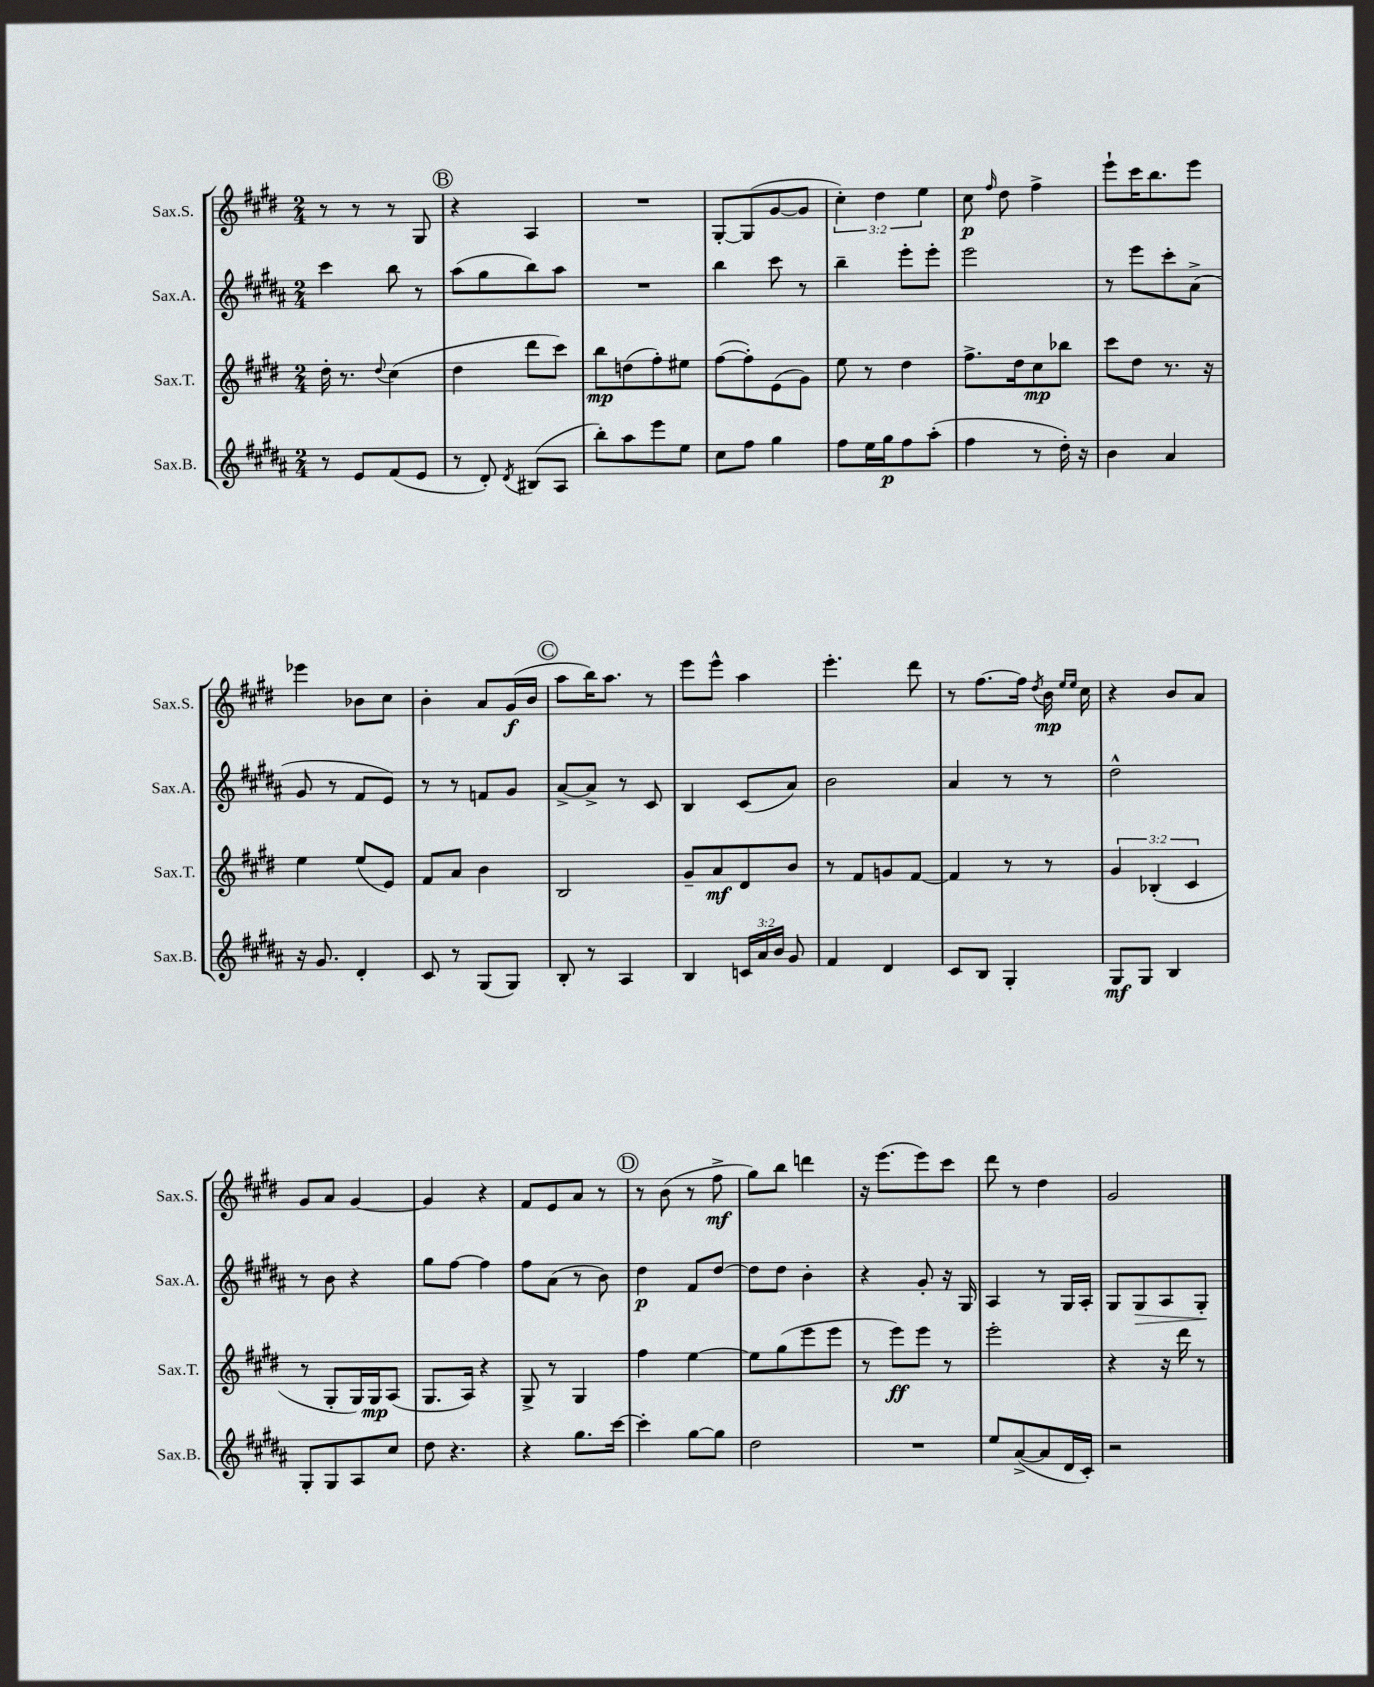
<<
\new StaffGroup <<
\new Staff = "s0" \with { instrumentName = "Sax.S." shortInstrumentName = "Sax.S." } {
    \clef treble \key e \major \numericTimeSignature \time 2/4 \override Staff.TupletNumber.text = #tuplet-number::calc-fraction-text
    \autoBeamOff r8 r8 r8 gis8 |
    \mark \markup { \circle "B" } r4 a4 |
    R2 |
    gis8[~-. gis8( gis'8~ gis'8] |
    \tuplet 3/2 { cis''4-.) dis''4 e''4 } |
    cis''8\p \grace { fis''16 } dis''8 fis''4-> |
    e'''8[-! cis'''16 b''8. e'''8] |
    ees'''4 bes'8[ cis''8] |
    b'4-. a'8[ gis'16\f( b'16] |
    \mark \markup { \circle "C" } a''8[ b''16) a''8.] r8 |
    e'''8[ e'''8]-^ a''4 |
    e'''4.-. dis'''8 |
    r8 fis''8.[~ fis''16] \acciaccatura { dis''8 } b'16\mp \grace { e''16[ e''16] } cis''16 |
    r4 b'8[ a'8] |
    gis'8[ a'8] gis'4~ |
    gis'4 r4 |
    fis'8[ e'8 a'8] r8 |
    \mark \markup { \circle "D" } r8 b'8( r8 fis''8->\mf |
    gis''8[) b''8] d'''4 |
    r16 e'''8.[( e'''8) cis'''8] |
    dis'''8 r8 dis''4 |
    gis'2 \bar "|." |
}
\new Staff = "s1" \with { instrumentName = "Sax.A." shortInstrumentName = "Sax.A." } {
    \clef treble \key b \major \numericTimeSignature \time 2/4
    \autoBeamOff cis'''4 b''8 r8 |
    \mark \markup { \circle "B" } ais''8[( gis''8 b''8) ais''8] |
    R2 |
    b''4 cis'''8 r8 |
    b''4-- e'''8[-. e'''8]-. |
    e'''2 |
    r8 e'''8[ cis'''8-. ais'8]->( |
    gis'8 r8 fis'8[ e'8]) |
    r8 r8 f'8[ gis'8] |
    \mark \markup { \circle "C" } ais'8[~-> ais'8]-> r8 cis'8 |
    b4 cis'8[( ais'8]) |
    b'2 |
    ais'4 r8 r8 |
    dis''2-^ |
    r8 b'8 r4 |
    gis''8[ fis''8]~ fis''4 |
    fis''8[ ais'8]( r8 b'8) |
    \mark \markup { \circle "D" } dis''4\p fis'8[ dis''8]~ |
    dis''8[ dis''8] b'4-. |
    r4 gis'8-. r16 gis16 |
    ais4 r8 gis16[ ais16]-. |
    gis8[ gis8\> ais8 gis8]-.\! \bar "|." |
}
\new Staff = "s2" \with { instrumentName = "Sax.T." shortInstrumentName = "Sax.T." } {
    \clef treble \key e \major \numericTimeSignature \time 2/4 \override Staff.TupletNumber.text = #tuplet-number::calc-fraction-text
    \autoBeamOff dis''16-. r8. \appoggiatura { dis''8 } cis''4( |
    \mark \markup { \circle "B" } dis''4 dis'''8[ cis'''8]) |
    b''8[\mp d''8( fis''8-.) eis''8] |
    fis''8[~( fis''8-.) e'8( gis'8]) |
    e''8 r8 dis''4 |
    fis''8.[-> dis''16 cis''8\mp bes''8] |
    cis'''8[ dis''8] r8. r16 |
    e''4 e''8[( e'8]) |
    fis'8[ a'8] b'4 |
    \mark \markup { \circle "C" } b2 |
    gis'8[-- a'8\mf dis'8 b'8] |
    r8 fis'8[ g'8 fis'8]~ |
    fis'4 r8 r8 |
    \tuplet 3/2 { gis'4 bes4-.( cis'4 } |
    r8 gis8[-. gis16) gis16\mp a8]( |
    gis8.[ a16]) r4 |
    gis8-> r8 gis4 |
    \mark \markup { \circle "D" } fis''4 e''4~ |
    e''8[ gis''8( e'''8 e'''8] |
    r8 e'''8[\ff) e'''8] r8 |
    e'''2-. |
    r4 r16 dis'''16 r8 \bar "|." |
}
\new Staff = "s3" \with { instrumentName = "Sax.B." shortInstrumentName = "Sax.B." } {
    \clef treble \key b \major \numericTimeSignature \time 2/4 \override Staff.TupletNumber.text = #tuplet-number::calc-fraction-text
    \autoBeamOff r8 e'8[ fis'8( e'8] |
    \mark \markup { \circle "B" } r8 dis'8-.) \acciaccatura { dis'8 } bis8[( ais8] |
    b''8[-.) ais''8 e'''8 e''8] |
    cis''8[ fis''8] gis''4 |
    fis''8[ e''16 gis''16\p fis''8 ais''8]-.( |
    fis''4 r8 dis''16-.) r16 |
    b'4 ais'4 |
    r16 gis'8. dis'4-. |
    cis'8 r8 gis8[( gis8]) |
    \mark \markup { \circle "C" } b8-. r8 ais4 |
    b4 \tuplet 3/2 { c'16[ ais'16 b'16] } gis'8 |
    fis'4 dis'4 |
    cis'8[ b8] gis4-. |
    gis8[\mf gis8] b4 |
    gis8[-. gis8 ais8 cis''8] |
    dis''8 r4. |
    r4 gis''8.[ cis'''16]~ |
    \mark \markup { \circle "D" } cis'''4-. gis''8[~ gis''8] |
    dis''2 |
    R2 |
    e''8[ ais'8~->( ais'8 dis'16 cis'16]-.) |
    r2 \bar "|." |
}
>>
>>
\layout { \context { \Score \remove "Bar_number_engraver" } }
